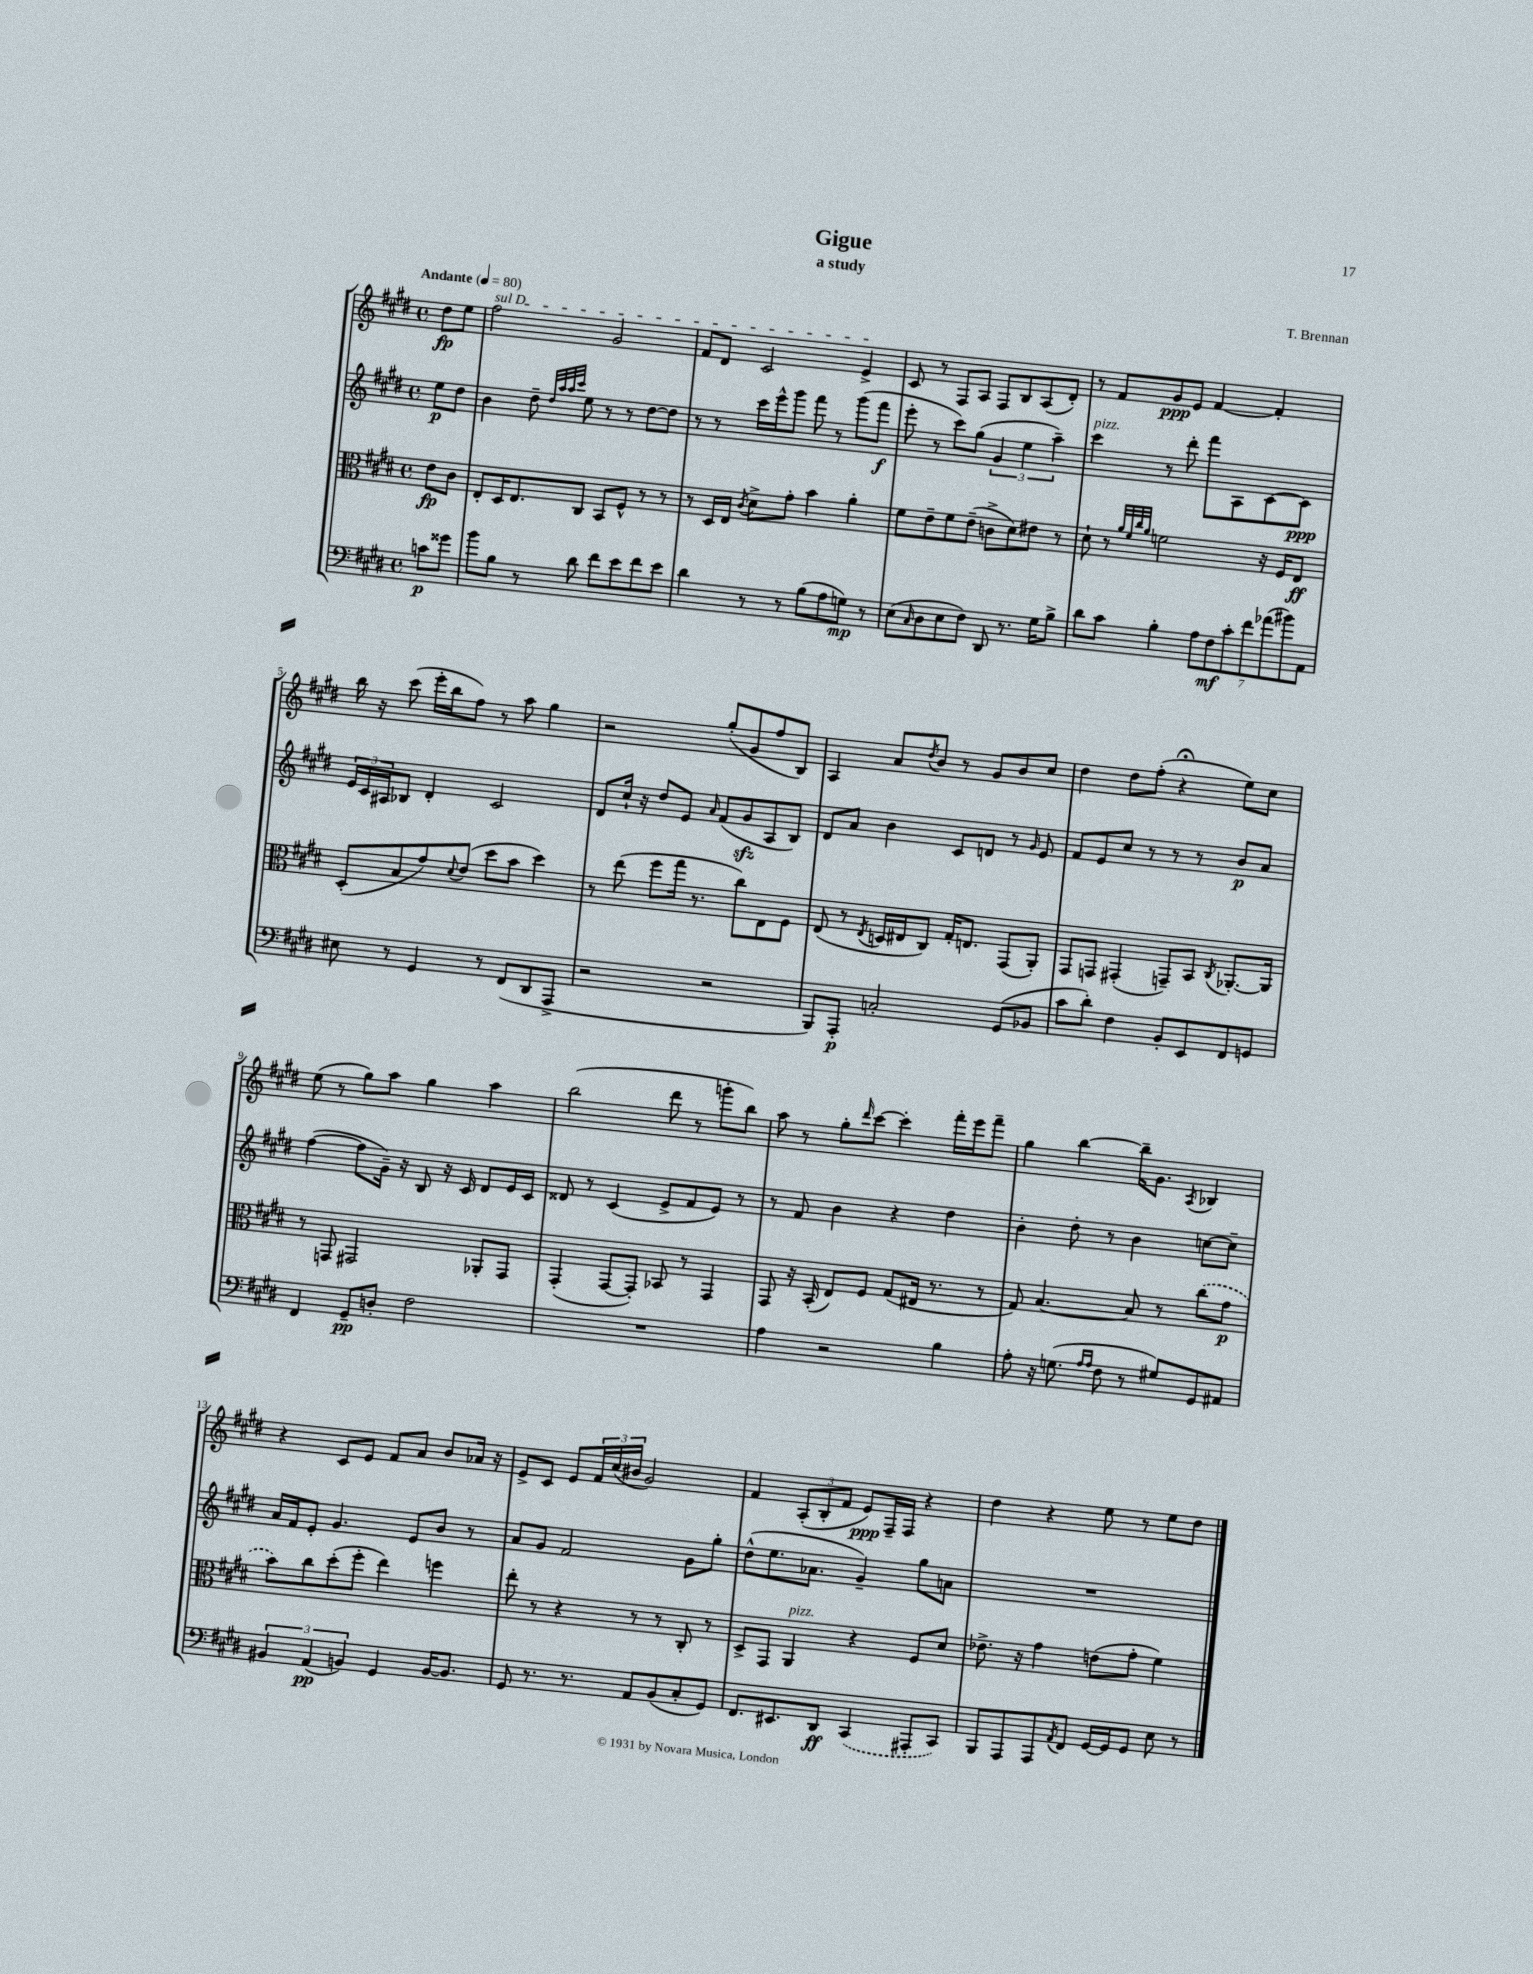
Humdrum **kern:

**kern	**dynam	**kern	**dynam	**kern	**dynam	**kern	**dynam
*part4	*part4	*part3	*part3	*part2	*part2	*part1	*part1
*staff4	*staff4	*staff3	*staff3	*staff2	*staff2	*staff1	*staff1
*clefF4	*	*clefC3	*	*clefG2	*	*clefG2	*
*k[f#c#g#d#]	*	*k[f#c#g#d#]	*	*k[f#c#g#d#]	*	*k[f#c#g#d#]	*
*M4/4	*	*M4/4	*	*M4/4	*	*M4/4	*
*met(c)	*	*met(c)	*	*met(c)	*	*met(c)	*
*MM80	*	*MM80	*	*MM80	*	*MM80	*
=	=	=	=	=	=	=	=
!	!	!	!	!	!	!LO:TX:a:B:t=Andante	!
8cn\L	p	8e\L	fp	8ee\L	p	8dd#\L	fp
8g##X\J	.	8c#\J	.	8dd#\J	.	8ee\J	.
=1	=1	=1	=1	=1	=1	=1	=1
!	!	!	!	!	!	!LO:TX:a:i:t=sul D	!
8b\L	.	8E'/L	.	4b\	.	2ff#\	.
8B\J	.	16D#/K	.	.	.	.	.
.	.	8.E/	.	.	.	.	.
8r	.	.	.	8dd#~\	.	.	.
.	.	.	.	32qqdd#/LLL	.	.	.
.	.	.	.	32qqaa/	.	.	.
.	.	.	.	32qqaa/	.	.	.
.	.	.	.	32qqccc#/JJJ	.	.	.
8d#\	.	8C#/J	.	8ee\	.	.	.
8f#\L	.	8BB/L	.	8r	.	2g#/	.
8e\	.	8F#^^/J	.	8r	.	.	.
8f#\	.	8r	.	[8dd#\L	.	.	.
8e\J	.	8r	.	8dd#\J]	.	.	.
=2	=2	=2	=2	=2	=2	=2	=2
4d#\	.	8r	.	8r	.	8f#/L	.
.	.	16D#/LL	.	8r	.	8d#/J	.
.	.	16E/JJ	.	.	.	.	.
.	.	8qc#/	.	.	.	.	.
8r	.	8d#^\L	.	16ccc#\LL	.	2c#/	.
.	.	.	.	16eee^^\J	.	.	.
8r	.	8g#'\J	.	8ggg#\J	.	.	.
(8B\L	.	4b\	.	8fff#\	.	.	.
8A\	.	.	.	8r	.	.	.
8Gn\J)	mp	4a'\	.	(8ggg#\L	.	4e^/	.
8r	.	.	.	8fff#\J	f	.	.
=3	=3	=3	=3	=3	=3	=3	=3
(8E\L	.	8f#\L	.	8eee'\	.	8c#/	.
16qqC#/	.	.	.	.	.	.	.
8D#\	.	8e~\	.	8r	.	8r	.
8E\	.	8f#\	.	8ccc#\L)	.	8F#/L	.
8F#\J)	.	(8e~\J	.	(8gg#\J	.	8A/J	.
8DD#/	.	8cn^\L	.	6g#/	.	8F#/L	.
8.r	.	8d#\)	.	.	.	8B/	.
.	.	.	.	6ee\	.	.	.
.	.	8e#X\J	.	.	.	(8A/	.
16G#\KL	.	.	.	.	.	.	.
.	.	.	.	6aa~\)	.	.	.
8B^\J	.	8r	.	.	.	8d#'/J)	.
=4	=4	=4	=4	=4	=4	=4	=4
!	!	!	!	!LO:TX:a:i:t=pizz.	!	!	!
8d#\L	.	8d#`\	.	4ccc#\	.	8r	.
8c#\J	.	8r	.	.	.	8f#/L	.
.	.	32qqa/LLL	.	.	.	.	.
.	.	32qqf#/	.	.	.	.	.
.	.	32qqcc#/	.	.	.	.	.
.	.	32qqa/JJJ	.	.	.	.	.
4B'\	.	2fn\	.	8r	.	8g#/	ppp
.	.	.	.	8ddd#'\	.	8e/J	.
14A\L	.	.	.	8fff#\L	.	[4f#/	.
14F#\	mf	.	.	.	.	.	.
.	.	.	.	8A\	.	.	.
14c#'\	.	.	.	.	.	.	.
14f#\	.	.	.	.	.	.	.
.	.	16r	.	[8c#\	.	4f#'/]	.
(14a-X\	.	.	.	.	.	.	.
.	.	16F#/KL	.	.	.	.	.
14b#X\)	.	.	.	.	.	.	.
.	.	8E/J	ff	8c#\J]	ppp	.	.
14AA\J	.	.	.	.	.	.	.
!!LO:LB:g=z
=5	=5	=5	=5	=5	=5	=5	=5
8E#X\	.	(8D#'/L	.	24e/LL	.	16bb\	.
.	.	.	.	24c#/	.	.	.
.	.	.	.	.	.	16r	.
.	.	.	.	24A#X/J	.	.	.
8r	.	8B/	.	8B-X/J	.	(8ccc#\	.
4GG#/	.	8g#/)	.	4d#'/	.	16eee'\LL	.
.	.	.	.	.	.	16bb\J	.
.	.	8qqd#/	.	.	.	.	.
.	.	(8e/J	.	.	.	8ff#\J)	.
8r	.	8dd#\L	.	2c#/	.	8r	.
(8FF#/L	.	8b\J	.	.	.	8aa\	.
8DD#/	.	4dd#\)	.	.	.	4gg#\	.
8AAA^/J	.	.	.	.	.	.	.
=6	=6	=6	=6	=6	=6	=6	=6
2r	.	8r	.	8d#/L	.	2r	.
.	.	(8ee\	.	16cc#`/Jk	.	.	.
.	.	.	.	16r	.	.	.
.	.	8ff#\L	.	8dd#/L	.	.	.
.	.	16gg#\Jk	.	8e/J	.	.	.
.	.	8.r	.	.	.	.	.
.	.	.	.	16qqa/	.	.	.
2r	.	.	.	(8f#/L	.	(8gg#'/L	.
.	.	8cc#\L)	.	8g#zz/	.	8g#/	.
.	.	8E\	.	8A/	.	8ff#/	.
.	.	8F#\J	.	8B/J)	.	8B/J)	.
=7	=7	=7	=7	=7	=7	=7	=7
8BBB/L)	.	(8E/	.	8d#/L	.	4A/	.
8AAA'/J	p	8r	.	8a/J	.	.	.
.	.	8qE/	.	.	.	.	.
2Cn'/	.	16Dn/LL	.	4b\	.	8a/L	.
.	.	16E#X/J	.	.	.	.	.
.	.	.	.	.	.	8qdd#/	.
.	.	8C#/J)	.	.	.	8b/J	.
.	.	16G#'/KL	.	8c#/L	.	8r	.
.	.	8.En/J	.	.	.	.	.
.	.	.	.	8dn/J	.	8g#/L	.
(8GG#/L	.	(8GG#/L	.	8r	.	8b/	.
.	.	.	.	16qqg#/	.	.	.
8BB-X/J	.	8AA'/J)	.	8e/	.	8cc#/J	.
=8	=8	=8	=8	=8	=8	=8	=8
8c#\L	.	8GG#/L	.	8f#/L	.	4dd#\	.
8d#'\J)	.	8GGn/J	.	8e/	.	.	.
4F#\	.	(4GG#X'/	.	8cc#/J	.	8dd#\L	.
.	.	.	.	8r	.	(8ff#'\J	.
8BB'/L	.	8GGn~/L)	.	8r	.	4r;<	.
8EE/	.	8BB/J	.	8r	.	.	.
.	.	8qC#/	.	.	.	.	.
8FF#/	.	[8.AA-X'/L	.	8b/L	p	8ee\L)	.
8GGn/J	.	.	.	8a/J	.	8cc#\J	.
.	.	16AA-/Jk]	.	.	.	.	.
!!LO:LB:g=z
=9	=9	=9	=9	=9	=9	=9	=9
4FF#/	.	8r	.	([4ff#\	.	(8ee\	.
.	.	8GGn/	.	.	.	8r	.
8GG#~/L	pp	2GG#X/	.	8ff#\L]	.	8gg#\L)	.
8Dn'/J	.	.	.	16g#~\Jk)	.	8aa\J	.
.	.	.	.	16r	.	.	.
2F#\	.	.	.	8B/	.	4gg#\	.
.	.	.	.	16r	.	.	.
.	.	.	.	16c#/	.	.	.
.	.	8AA-X'/L	.	8d#/L	.	4aa\	.
.	.	8GG#/J	.	16e/L	.	.	.
.	.	.	.	16c#/JJ	.	.	.
=10	=10	=10	=10	=10	=10	=10	=10
1r	.	(4GG#'/	.	8d##X/	.	(2bb\	.
.	.	.	.	8r	.	.	.
.	.	[8GG#/L	.	(4c#/	.	.	.
.	.	8GG#'/J])	.	.	.	.	.
.	.	8BB-X/	.	8e^/L	.	8ddd#\	.
.	.	8r	.	8f#/	.	8r	.
.	.	4GG#/	.	8e/J)	.	8gggn'\L	.
.	.	.	.	8r	.	8bb\J)	.
=11	=11	=11	=11	=11	=11	=11	=11
4A\	.	8GG#/	.	8r	.	8aa\	.
.	.	16r	.	8f#/	.	8r	.
.	.	(16BB'/	.	.	.	.	.
2r	.	8E/L)	.	4b\	.	8gg#'\L	.
.	.	.	.	.	.	16qqddd#/	.
.	.	8F#/J	.	.	.	[8ccc#\J	.
.	.	(8G#/L	.	4r	.	4ccc#'\]	.
.	.	16E#X/Jk	.	.	.	.	.
.	.	8.r	.	.	.	.	.
4B\	.	.	.	4dd#\	.	16fff#'\LL	.
.	.	.	.	.	.	16eee\J	.
.	.	8r	.	.	.	8fff#~\J	.
=12	=12	=12	=12	=12	=12	=12	=12
8A'\	.	8G#/)	.	4b'\	.	4gg#\	.
16r	.	[4.B/	.	.	.	.	.
(8.Gn\	.	.	.	.	.	.	.
.	.	.	.	8dd#'\	.	[4bb\	.
16qqA/LL	.	.	.	.	.	.	.
16qqA/JJ	.	.	.	.	.	.	.
8F#\	.	.	.	8r	.	.	.
8r	.	8B/]	.	4b\	.	16bb~\KL]	.
.	.	.	.	.	.	8.g#\J	.
8G#X/L)	.	8r	.	.	.	.	.
.	.	.	.	.	.	8qA/	.
8GG#/	.	(8cc#\L	.	[8ccn\L	.	4B-X/	.
8AA#X/J	.	8g#\J	p	8cc~\J]	.	.	.
!!LO:LB:g=z
=13	=13	=13	=13	=13	=13	=13	=13
6BB#X/	.	8b\L)	.	16a/LL	.	4r	.
.	.	.	.	16f#/J	.	.	.
.	.	8cc#\	.	8e'/J	.	.	.
(6AA/	pp	.	.	.	.	.	.
.	.	(8dd#'\	.	4.g#/	.	8c#/L	.
6BBn/)	.	.	.	.	.	.	.
.	.	8ff#'\J	.	.	.	8e/J	.
4GG#/	.	4ee\)	.	.	.	8f#/L	.
.	.	.	.	8e/L	.	8a/J	.
[16BB/KL	.	4ffn\	.	8b/J	.	8b/L	.
8.BB/J]	.	.	.	.	.	.	.
.	.	.	.	8r	.	16a-X/Jk	.
.	.	.	.	.	.	16r	.
=14	=14	=14	=14	=14	=14	=14	=14
8GG#/	.	8ee'\	.	8a/L	.	8e^/L	.
8.r	.	8r	.	8g#/J	.	8c#/J	.
.	.	4r	.	2f#/	.	8e/L	.
8.r	.	.	.	.	.	.	.
.	.	.	.	.	.	24f#/L	.
.	.	.	.	.	.	(24cc#/	.
.	.	.	.	.	.	24b#X/JJ	.
8AA/L	.	8r	.	.	.	2g#/)	.
(8BB/	.	8r	.	.	.	.	.
8C#'/	.	8C#'/	.	8g#\L	.	.	.
8GG#/J)	.	8r	.	8gg#'\J	.	.	.
=15	=15	=15	=15	=15	=15	=15	=15
8.FF#/L	.	8D#^/L	.	(8dd#^^\L	.	4f#/	.
.	.	8GG#/J	.	8.ee\	.	.	.
8.EE#X/	.	.	.	.	.	.	.
!	!	!LO:TX:a:i:t=pizz.	!	!	!	!	!
.	.	4AA/	.	.	.	(12A'/L	.
.	.	.	.	8.a-X\J	.	.	.
.	.	.	.	.	.	12B'/	.
8DD#/J	ff	.	.	.	.	.	.
.	.	.	.	.	.	12f#/J	.
(4CC#/	.	4r	.	4g#~/)	.	8e/L)	ppp
.	.	.	.	.	.	16F#~/L	.
.	.	.	.	.	.	16F#/JJ	.
8AAA#X'/L	.	8F#/L	.	8gg#\L	.	4r	.
8CC#/J)	.	8d#/J	.	8an\J	.	.	.
=16	=16	=16	=16	=16	=16	=16	=16
8BBB/L	.	8.e-X^\	.	1r	.	4dd#\	.
8AAA/	.	.	.	.	.	.	.
.	.	16r	.	.	.	.	.
8AAA/	.	4g#\	.	.	.	4r	.
8qAA/	.	.	.	.	.	.	.
8FF#/J	.	.	.	.	.	.	.
[16GG#/LL	.	(8en\L	.	.	.	8ee\	.
16GG#/J]	.	.	.	.	.	.	.
8GG#/J	.	8g#'\J	.	.	.	8r	.
8E\	.	4f#\)	.	.	.	8ee\L	.
8r	.	.	.	.	.	8dd#\J	.
==	==	==	==	==	==	==	==
*-	*-	*-	*-	*-	*-	*-	*-
